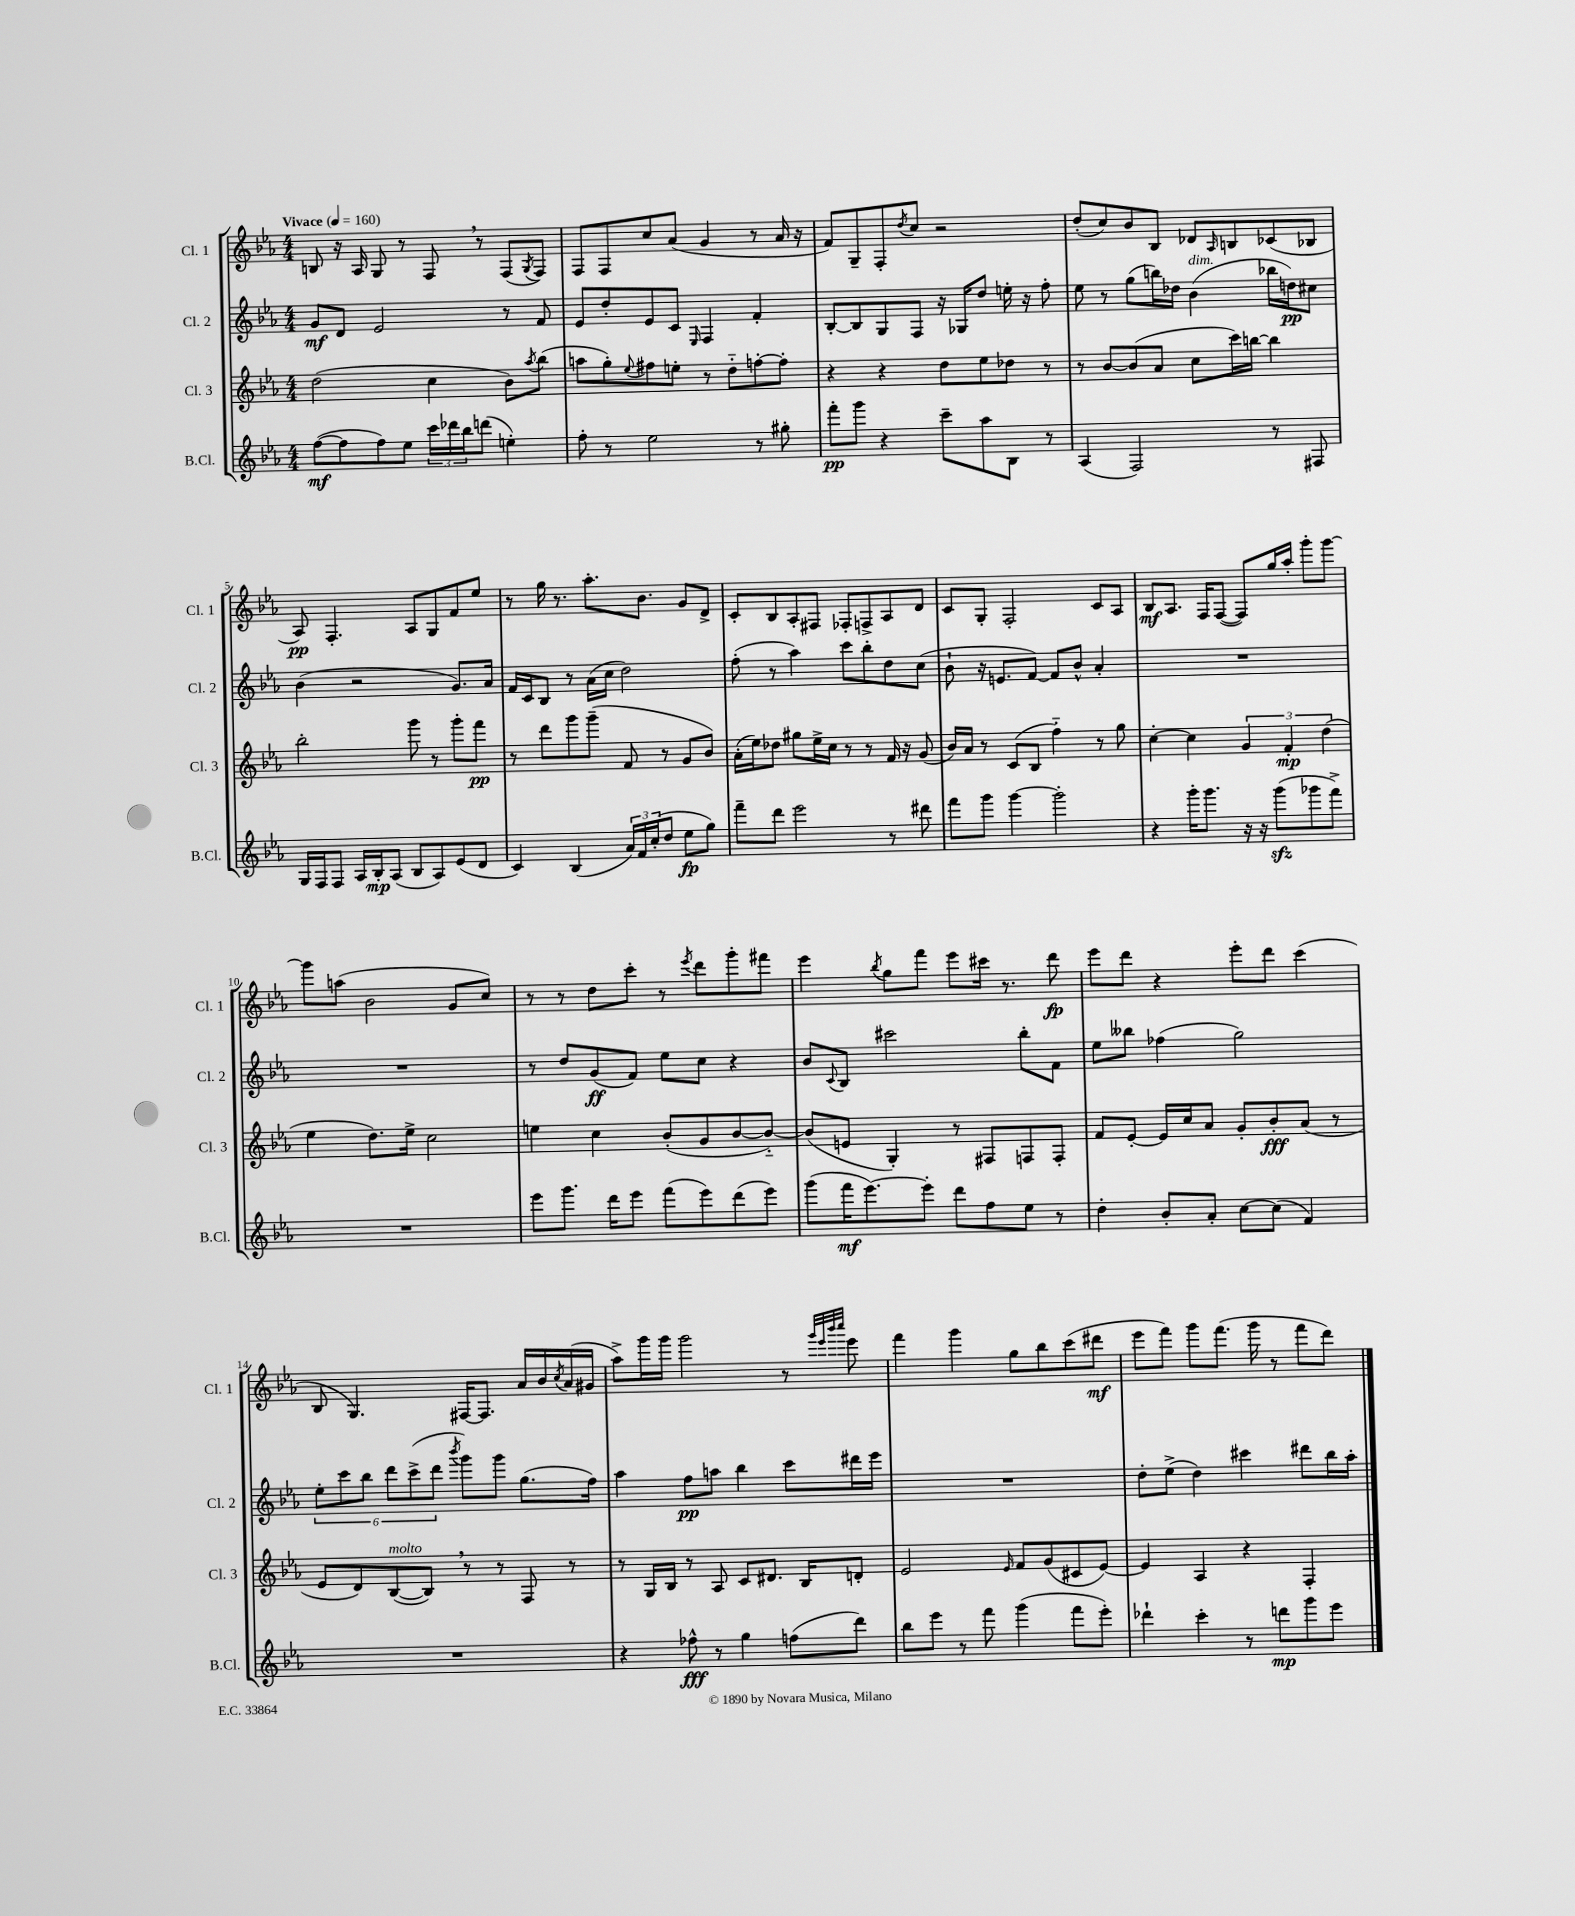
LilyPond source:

<<
\new StaffGroup <<
\new Staff = "s0" \with { instrumentName = "Cl. 1" shortInstrumentName = "Cl. 1" } {
    \clef treble \key ees \major \numericTimeSignature \time 4/4 \tempo "Vivace" 4 = 160
    b8 r16 aes16 g8 r8 f8 \breathe r8 f8( \acciaccatura { g8 } f8) |
    f8 f8 c''8 aes'8( g'4 r8 aes'16 r16 |
    f'8) g8-- f8-. \acciaccatura { d''8 } c''8 r2 |
    d''8-.( c''8) bes'8 bes8 des'8 \grace { aes16 } b8 ces'8( bes8 |
    aes8\pp) f4.-. aes8 g8 f'8 ees''8 |
    r8 g''16 r8. aes''8.-. bes'8. g'8 d'8-> |
    c'8-. bes8 aes8-. fis8 fes8-. f8-> aes8 d'8 |
    c'8 g8-. f2-. c'8 aes8 |
    bes8\mf aes8. f16 f8~( f8) g''16 aes''16-. g'''8-. g'''8~ |
    g'''8 a''8( bes'2 g'8 c''8) |
    r8 r8 d''8 c'''8-. r8 \acciaccatura { ees'''8 } d'''8 g'''8-. fis'''8 |
    ees'''4 \acciaccatura { bes''8 } g''8 f'''8 ees'''8 cis'''16 r8. d'''8\fp |
    ees'''8 d'''8 r4 ees'''8-. d'''8 c'''4( |
    bes8 g4.) fis16~ fis8. aes'16 bes'16 \acciaccatura { c''8 } aes'16( gis'16 |
    aes''8->) g'''16 g'''16 g'''2 r8 \grace { g'''32 ees'''32 bes'''32 c''''32 } ees'''8 |
    f'''4 g'''4 g''8 bes''8 c'''8( dis'''8\mf |
    ees'''8 f'''8) g'''8 f'''8.( g'''16 r8 f'''8 d'''8) \bar "|." |
}
\new Staff = "s1" \with { instrumentName = "Cl. 2" shortInstrumentName = "Cl. 2" } {
    \clef treble \key ees \major \numericTimeSignature \time 4/4
    g'8\mf d'8 ees'2 r8 f'8 |
    ees'8 d''8-. ees'8 c'8 \grace { ees16 } f4 f'4-. |
    bes8~-. bes8 g8 f8 r16 ges16 d''8 e''16-. r16 f''8-. |
    ees''8 r8 g''8( b''16) des''16 bes'4^\markup { \italic "dim." }( bes''16 d''16\pp) cis''8 |
    bes'4( r2 g'8.) aes'16 |
    f'16 c'16 bes8 r8 aes'16( c''16 d''2) |
    f''8-.( r8 aes''4) c'''8 bes''8-. d''8 c''8( |
    bes'8-! r16 e'8. f'8~) f'8 bes'8-^ aes'4-. |
    R1 |
    R1 |
    r8 d''8 g'8\ff( f'8) ees''8 c''8 r4 |
    bes'8 \appoggiatura { c'8 } bes8 cis'''2 bes''8-. f'8 |
    ees''8 beses''8 fes''4( g''2) |
    \tuplet 6/4 { ees''8-. c'''8 bes''8 d'''8 c'''8->( d'''8 } \acciaccatura { bes'''8 } g'''8) g'''8 g''8.( f''16) |
    aes''4 f''8\pp a''8 bes''4 c'''8 dis'''16 ees'''16 |
    R1 |
    d''8-. ees''8->( d''4) cis'''4 dis'''8 bes''16 aes''16-. \bar "|." |
}
\new Staff = "s2" \with { instrumentName = "Cl. 3" shortInstrumentName = "Cl. 3" } {
    \clef treble \key ees \major \numericTimeSignature \time 4/4
    d''2( c''4 bes'8) \acciaccatura { aes''8 } bes''8( |
    a''8 g''8-.) \appoggiatura { ees''8 } fis''8 e''8-. r8 d''8-_ f''8~-. f''8-. |
    r4 r4 d''8 ees''8 des''8 r8 |
    r8 bes'8~ bes'8( aes'8 c''8 c'''16) b''16~ b''4 |
    bes''2-. g'''8 r8 g'''8-. f'''8\pp |
    r8 d'''8 g'''8 g'''8--( f'8 r8 g'8 bes'8) |
    aes'16-.( ees''16) des''8 gis''8 ees''16-> c''16 r8 r8 f'16 r16 g'8( |
    bes'16) aes'16 r8 c'8( bes8 f''4-_) r8 g''8 |
    c''4~-. c''4 \tuplet 3/2 { g'4 f'4-.\mp d''4( } |
    ees''4 d''8.) ees''16-> c''2 |
    e''4 c''4 bes'8-.( g'8 bes'8~ bes'8~-_) |
    bes'8( e'8 g4-.) r8 fis8 f8 f8-. |
    f'8 ees'8~-. ees'16 c''16 aes'8 g'8-. bes'8-.\fff aes'8( r8 |
    ees'8 d'8) bes8~^\markup { \italic "molto" }( bes8) \breathe r8 r8 f8 r8 |
    r8 g16 bes16 r8 aes8 c'8 dis'8. bes16 d'8-. |
    ees'2 \grace { ees'16 } f'8 g'8( cis'8 ees'8~) |
    ees'4 aes4 r4 f4-. \bar "|." |
}
\new Staff = "s3" \with { instrumentName = "B.Cl." shortInstrumentName = "B.Cl." } {
    \clef treble \key ees \major \numericTimeSignature \time 4/4
    f''8~\mf( f''8 f''8) ees''8 \tuplet 3/2 { c'''16 des'''16 bes''16 } d'''8( e''4-.) |
    f''8-. r8 ees''2 r8 gis''8-. |
    f'''8-.\pp g'''8 r4 c'''8-- aes''8 bes8 r8 |
    aes4( f2) r8 fis8 |
    g16 f16 f8 aes16 bes16-.\mp aes8( bes8 aes8) ees'8( d'8 |
    c'4) bes4( \tuplet 3/2 { aes'16) f'16 c''16-.( } d''8 ees''8\fp g''8) |
    f'''8-- d'''8 ees'''2 r8 dis'''8 |
    f'''8 g'''8 g'''4~ g'''2-. |
    r4 g'''16-. g'''8. r16 r16 g'''8\sfz( ges'''8 f'''8->) |
    R1 |
    ees'''8 g'''8. d'''16 ees'''8 f'''8( ees'''8) d'''8( ees'''8) |
    g'''8( f'''16\mf ees'''8.~) ees'''8-. d'''8 f''8 ees''8 r8 |
    d''4-. bes'8-. aes'8-. c''8~ c''8( f'4) |
    R1 |
    r4 fes''8-^\fff r8 g''4 f''8( d'''8) |
    bes''8 ees'''8 r8 f'''8 g'''4( f'''8 ees'''8-.) |
    des'''4-! c'''4-. r8 d'''8\mp g'''8 ees'''8 \bar "|." |
}
>>
>>
